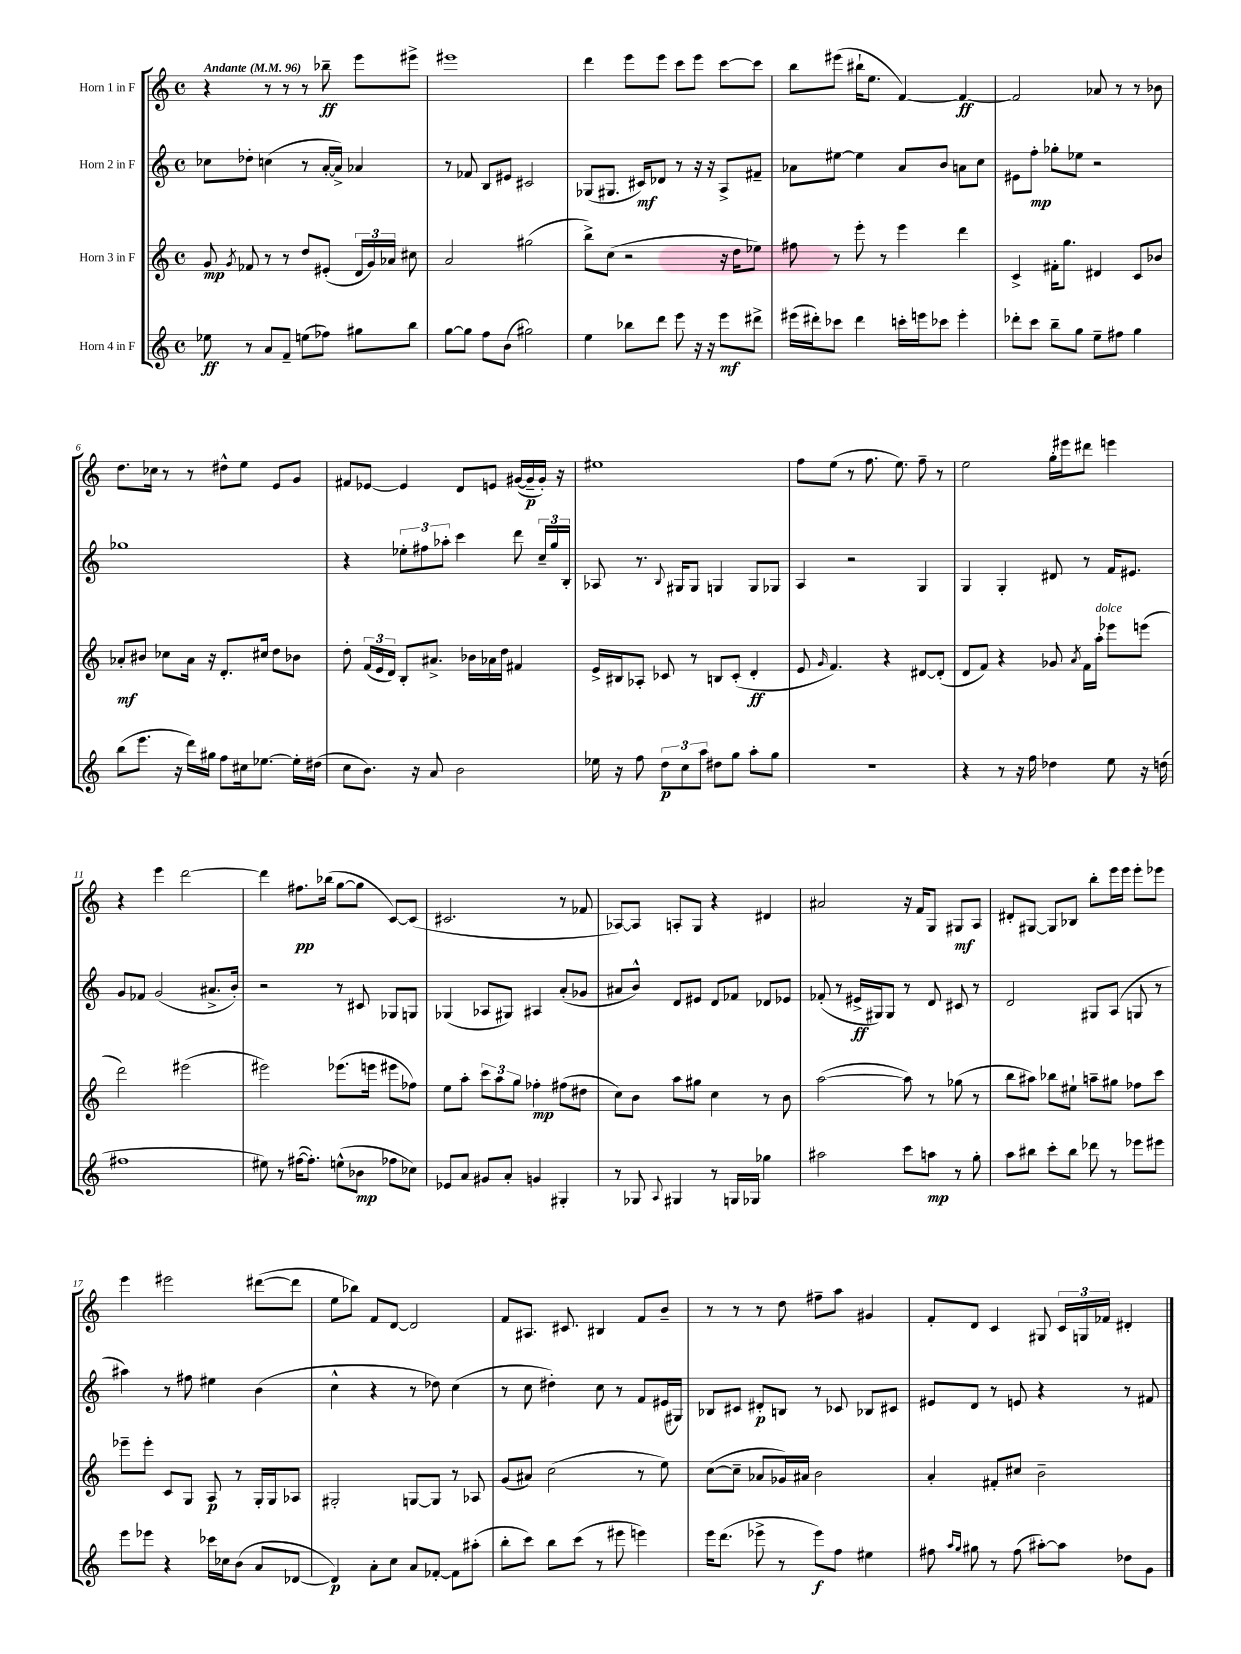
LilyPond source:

<<
\new StaffGroup <<
\new Staff = "s0" \with { instrumentName = "Horn 1 in F" } {
    \clef treble \key c \major \defaultTimeSignature \time 4/4 \tempo "Andante" 4 = 96
    \autoBeamOff r4 r8 r8 r8 bes''8--\ff e'''8[ eis'''8]-> |
    eis'''1 |
    d'''4 e'''8[ e'''8] c'''8[ e'''8] c'''8[~ c'''8] |
    b''8[ eis'''8]( bis''16[-! e''8.] f'4~) f'4~\ff |
    f'2 aes'8 r8 r8 bes'8 |
    d''8.[ ces''16] r8 r8 dis''8[-^ e''8] e'8[ g'8] |
    fis'8[ ees'8]~ ees'4 d'8[ e'8] gis'16[~( gis'16--\p gis'16]-.) r16 |
    eis''1 |
    f''8[ e''8]( r8 f''8. e''8.) f''8-- r8 |
    e''2 g''16[-. eis'''16 dis'''8] e'''4 |
    r4 e'''4 d'''2~ |
    d'''4 fis''8.[\pp bes''16]( g''8[~ g''8] c'8[~) c'8]( |
    cis'2. r8 fes'8 |
    aes8[~) aes8] a8[-. g8] r4 dis'4 |
    ais'2 r16 f'16[ g8] gis8[\mf a8] |
    dis'8[-. gis8]~ gis8[ bes8] b''8[-. e'''16 e'''16] e'''8[-. ees'''8] |
    e'''4 eis'''2 dis'''8[~( dis'''8] |
    e''8[ bes''8]) f'8[ d'8]~ d'2 |
    f'8[ ais8.] cis'8. bis4 f'8[ b'8]-- |
    r8 r8 r8 d''8 fis''8[-- a''8] gis'4 |
    f'8[-. d'8] c'4 gis8 \tuplet 3/2 { c'16[ g16 fes'16] } dis'4-. \bar "|." |
}
\new Staff = "s1" \with { instrumentName = "Horn 2 in F" } {
    \clef treble \key c \major \defaultTimeSignature \time 4/4
    \autoBeamOff ces''8[ des''8]-. c''4( r8 a'16[~-. a'16]->) aes'4 |
    r8 fes'8 b8[ eis'8] cis'2 |
    ges8[( gis8.] cis'16[\mf) des'8] r8 r16 r16 a8[-> fis'8]-- |
    aes'8[ eis''8]~ eis''4 aes'8[ b'8] a'8[ c''8] |
    eis'8[ f''8]-.\mp ges''8[-. ees''8] r2 |
    ges''1 |
    r4 \tuplet 3/2 { ees''8[-. fis''8 aes''8]-. } c'''4 d'''8 \tuplet 3/2 { c''16[-- g''16 b16]-. } |
    aes8 r8. \appoggiatura { b8 } gis16[ gis8] g4 g8[ ges8] |
    a4 r2 g4 |
    g4 g4-. dis'8 r8 f'16[ eis'8.] |
    g'8[ fes'8] g'2( ais'8.[-> b'16]-.) |
    r2 r8 cis'8 ges8[ g8] |
    ges4( aes8[ gis8]) ais4 a'8[-.( ges'8] |
    ais'8[ b'8]-^) d'8[ eis'8] d'8[ fes'8] des'8[ ees'8] |
    fes'8-.( r8 eis'16[->\ff gis16) gis8] r8 d'8 cis'8 r8 |
    d'2 gis8[ a8]( g8 r8 |
    ais''4) r8 fis''8 eis''4 b'4( |
    c''4-^ r4 r8 des''8) c''4( |
    r8 c''8 dis''4-.) c''8 r8 f'8[ eis'16( gis16]) |
    bes8[ cis'8] dis'8[-.\p b8] r8 ces'8 bes8[ cis'8] |
    eis'8[ d'8] r8 e'8 r4 r8 fis'8 \bar "|." |
}
\new Staff = "s2" \with { instrumentName = "Horn 3 in F" } {
    \clef treble \key c \major \defaultTimeSignature \time 4/4
    \autoBeamOff g'8\mp \acciaccatura { g'8 } fes'8 r8 r8 d''8[ eis'8]-.( \tuplet 3/2 { d'16[ g'16) aes'16] } cis''8 |
    a'2 gis''2( |
    b''8[->) c''8]( r2 r16 d''16[ ees''8]) |
    fis''8 r8 e'''8-. r8 e'''4 d'''4 |
    c'4-> fis'16[-. g''8.] dis'4 c'8[ bes'8] |
    aes'8[-.\mf bis'8] ces''8[ aes'16] r16 d'8.[-. cis''16] d''8[ bes'8] |
    d''8-. \tuplet 3/2 { f'16[( e'16 d'16]) } b8[-. ais'8.]-> bes'16[ aes'16 d''16] fis'4 |
    e'16[-> bis16 aes8]-. ces'8 r8 b8[ ces'8]-.( d'4-.\ff |
    e'8 \grace { g'16 } f'4.) r4 dis'8[~ dis'8]-.( |
    d'8[ f'8]) r4 ges'8 \acciaccatura { a'8 } f'16[ a''16]-.^\markup { \italic "dolce" } ees'''8[ e'''8]( |
    d'''2) eis'''2( |
    eis'''2) ees'''8.[( e'''16] eis'''8[ fes''8]) |
    e''8[ a''8]-. \tuplet 3/2 { c'''8[ a''8 g''8] } fes''4-.\mp fis''8[( dis''8] |
    c''8[) b'8] a''8[ gis''8] c''4 r8 b'8 |
    a''2~( a''8) r8 ges''8( r8 |
    b''8[ ais''8]) bes''8[ eis''8]-! a''8[-- gis''8] fes''8[ c'''8] |
    ees'''8[-- ees'''8]-. c'8[ g8] a8\p r8 g16[-. g16 aes8] |
    gis2-. g8[~ g8] r8 aes8 |
    g'8[( ais'8]) c''2( r8 e''8) |
    c''8[~( c''8]-- aes'8[ ges'16) ais'16] b'2 |
    a'4-. fis'8[-. cis''8] b'2-- \bar "|." |
}
\new Staff = "s3" \with { instrumentName = "Horn 4 in F" } {
    \clef treble \key c \major \defaultTimeSignature \time 4/4
    \autoBeamOff ees''8\ff r8 a'8[ f'8]-- e''8[( fes''8]) gis''8[ b''8] |
    g''8[~ g''8] f''8[ b'8]( gis''2) |
    e''4 bes''8[ d'''8] e'''8 r16 r16 e'''8[\mf dis'''8]-> |
    eis'''16[( dis'''16-.) ces'''8] dis'''4 c'''16[-. e'''16 ces'''8] e'''4-. |
    des'''8[-. c'''8] b''8[-- g''8] e''8[-- fis''8] g''4 |
    b''8[( e'''8.] r16 d'''16[) gis''16] f''8[ cis''16 ees''8.]~ ees''16[-. dis''16]( |
    c''8[ b'8.]) r16 a'8 b'2 |
    ees''16 r16 f''8 \tuplet 3/2 { d''8[\p c''8 a''8] } dis''8[ g''8] a''8[-. g''8] |
    R1 |
    r4 r8 r16 f''16 des''4 e''8 r16 d''16( |
    fis''1 |
    eis''8) r8 fis''16[~( fis''8.]-.) e''8[-^( bes'8]\mp fes''8[ ces''8]) |
    ees'8[ a'8] gis'8[ a'8]-. g'4 gis4-. |
    r8 ges8 \appoggiatura { a8 } gis4 r8 g16[ ges16] ges''4 |
    ais''2 c'''8[ a''8]\mp r8 g''8-. |
    a''8[ bis''8] c'''8[-. bis''8] des'''8 r8 ees'''8[ eis'''8] |
    e'''8[ ees'''8] r4 ces'''16[ ces''16 b'8]( a'8[ des'8]~ |
    des'4\p) a'8[-. c''8] a'8[ fes'8]~-. fes'8[ ais''8]-.( |
    b''8[-. c'''8]) b''8[ c'''8]( r8 eis'''8 e'''4) |
    e'''16[ d'''8.]( ees'''8-> r8 ees'''8[\f) f''8] eis''4 |
    fis''8 \grace { a''16[ g''16] } gis''8 r8 fis''8( ais''8[~-.) ais''8] des''8[ g'8] \bar "|." |
}
>>
>>
